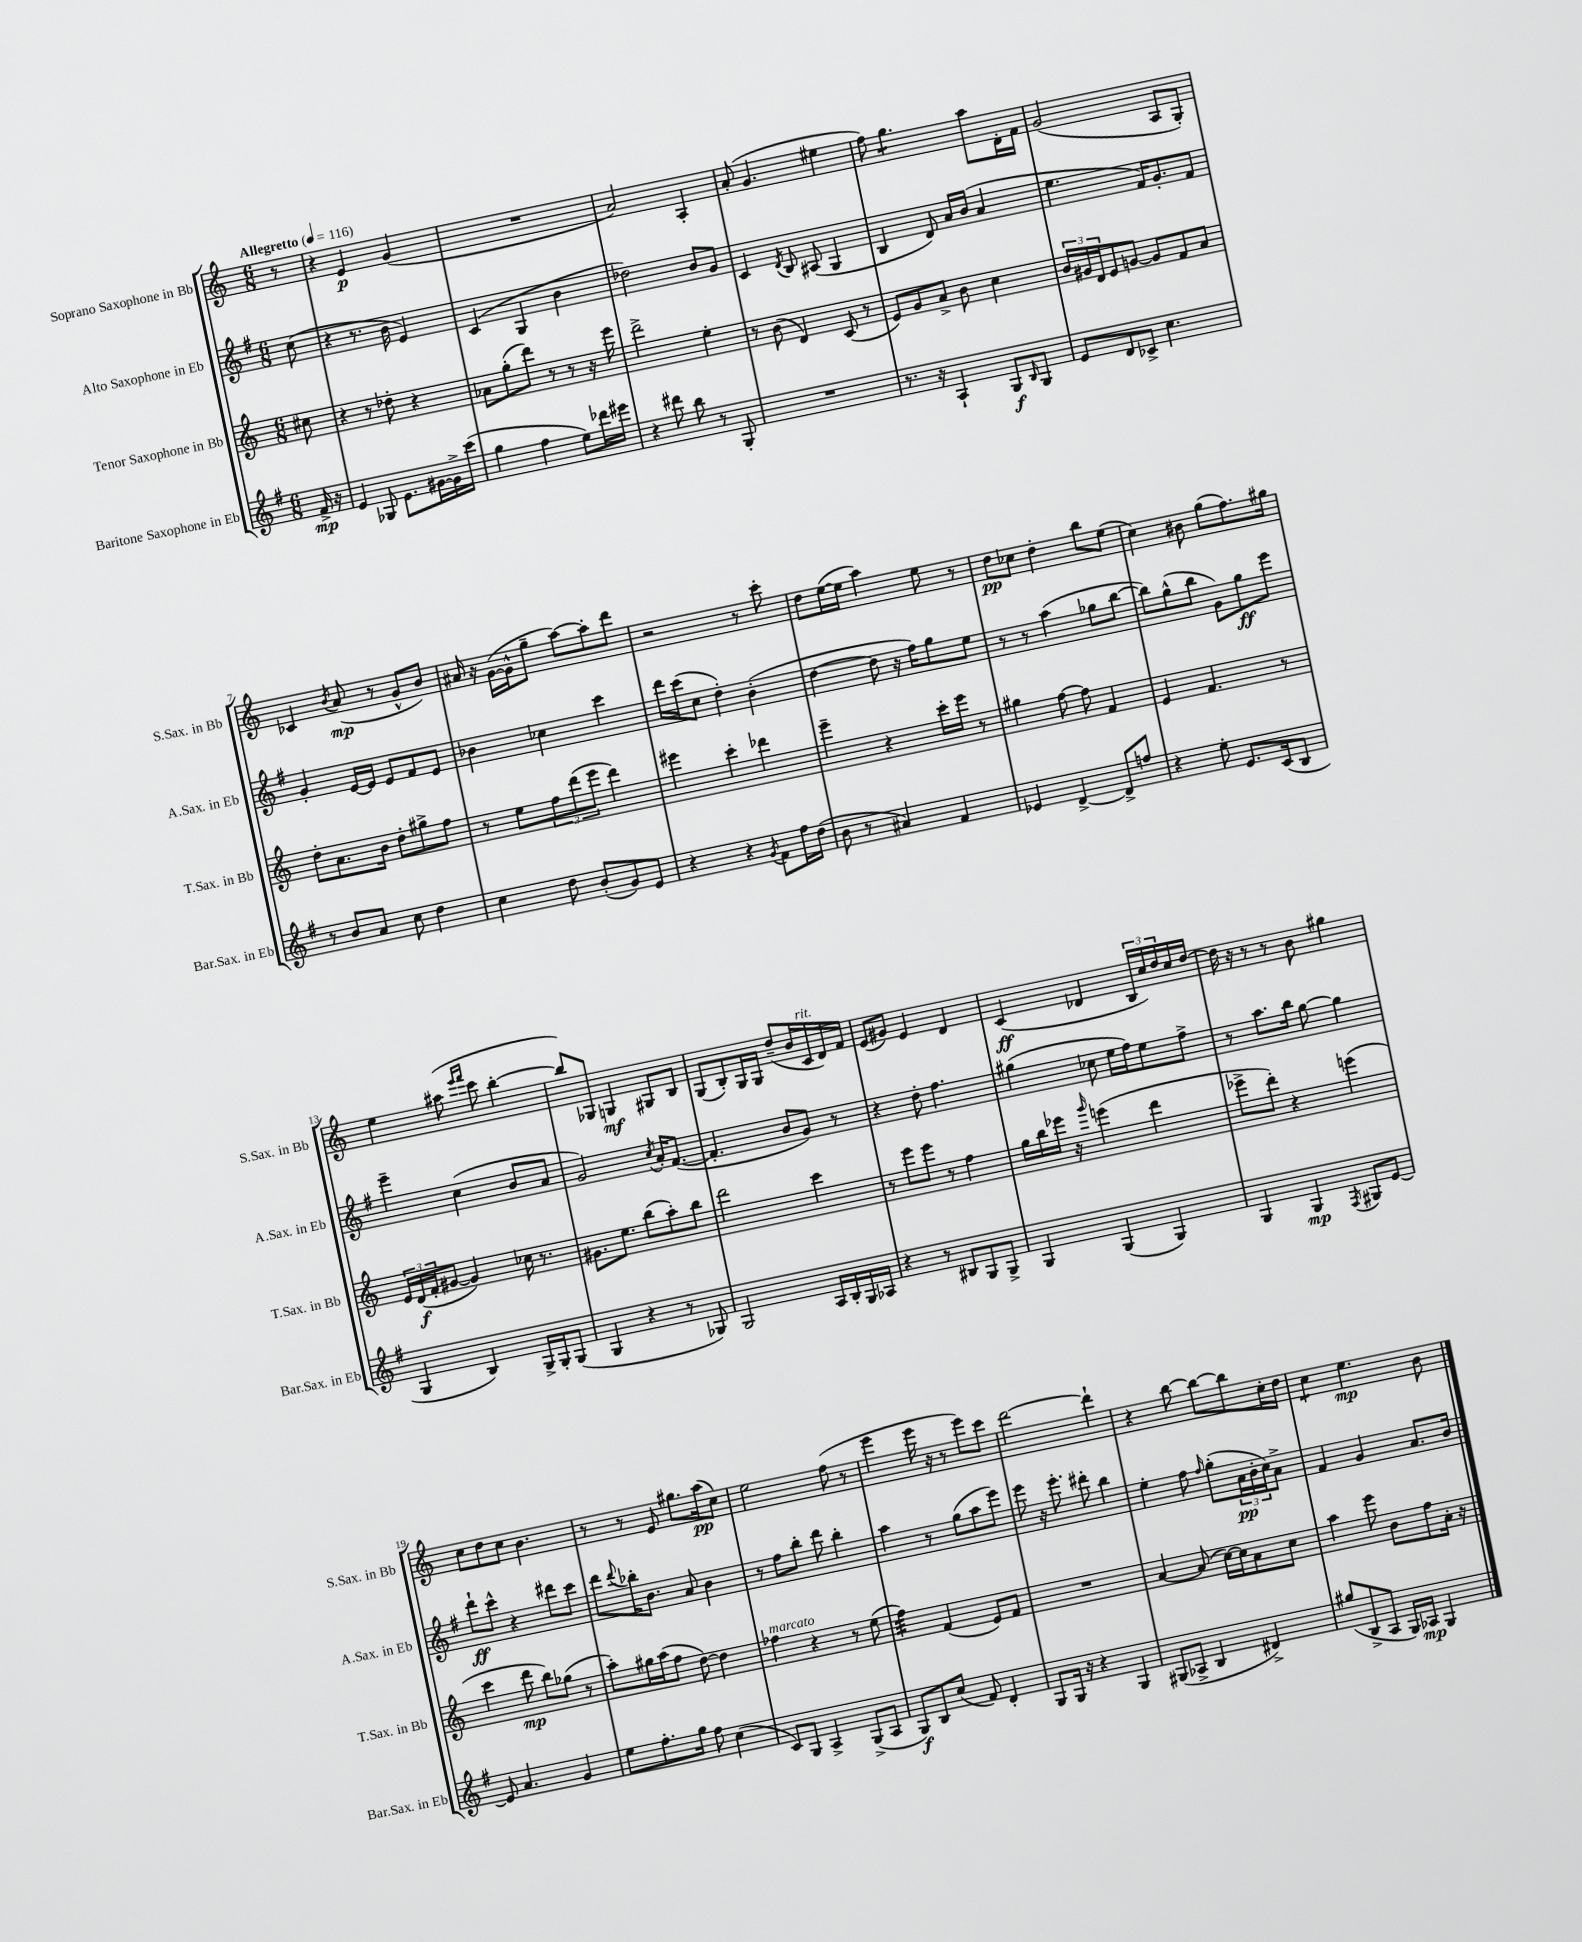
<<
\new StaffGroup <<
\new Staff = "s0" \with { instrumentName = "Soprano Saxophone in Bb" shortInstrumentName = "S.Sax. in Bb" } {
    \clef treble \key c \major \numericTimeSignature \time 6/8 \partial 8 \tempo "Allegretto" 4 = 116
    r8 |
    r4 e'4\p g'4( |
    R2. |
    a'2) a4-. |
    a'8-.( g'4. eis''4 |
    f''8) g''4.:8 a''8 d'16-. f'16 |
    g'2( a8 g8-.) |
    ces'4 \acciaccatura { b'8 } a'8\mp( r8 g'8-^ b'8) |
    ais'16 r16 g'16~( g'16-^ g''8-- a''8~) a''8-. d'''8 |
    r2 r8 c'''8-. |
    d''8 e''16~( e''16 a''4) e''8 r8 |
    d''8\pp ces''8 d''4-. b''8 e''8( |
    c''4) bis'8 g''8( f''8.) gis''16 |
    e''4 ais''8( \grace { e'''16 f'''16 } c'''8 b''4~-. |
    b''8) ges8 g4\mf gis8 b8 |
    g8( b8-.) g16 g16 d''8--( b'16 c'16^\markup { \italic "rit." } d'16) f'16 |
    e'8( gis'8) e'4 d'4 |
    c'4\ff( des'4 \tuplet 3/2 { b16 c''16) d''16 } c''16 d''16~ |
    d''16 r16 r8 r8 b'8 gis''4 |
    c''8 d''8 c''8 b'4. |
    r8 r8 e'8 gis''8. a''16\pp( c''8) |
    e''2 f''8( r8 |
    e'''4 e'''16 r16 r8 e'''8) c'''8 |
    d'''2~ d'''4-! |
    r4 b''8~ b''8~ b''8 c''16-. d''16 |
    c''4:8 e''4.\mp b'8 \bar "|." |
}
\new Staff = "s1" \with { instrumentName = "Alto Saxophone in Eb" shortInstrumentName = "A.Sax. in Eb" } {
    \clef treble \key g \major \numericTimeSignature \time 6/8 \partial 8
    c''8( |
    r4 r8. b'16 e'4) |
    c'4( g4 b'4 |
    des''2) b'8 g'8 |
    c'4 \acciaccatura { d'8 } b8 ais8( g4 |
    b4 d'8) a'16 b'16( a'4 |
    e''4. fis'16) g'8.-. fis'8 |
    g'4-. e'16~ e'16 e'8 fis'8 e'8 |
    bes'4 ces''4 c'''4 |
    d'''16 c'''16( c''8 d''4-.) b'4-.( |
    d''4~ d''8 r16 fis''16) g''8 e''8 |
    r8 r8 a''4( ges''8 b''8~ |
    b''8) g''8-^( b''8 g'8) g''8\ff e'''8 |
    e'''4-- c''4( b'8 a'8 |
    g'2) \acciaccatura { c''8 } a'16-. fis'8.~( |
    fis'4.-. b'8 g'8) r8 |
    r4 d''8-. fis''4. |
    gis''4( ces''8 e''16 fis''16) e''8 fis''8-> |
    r8 a''8. b''16 g''8~ g''4 |
    d'''8-!\ff c'''8-^ r4 dis'''8 c'''8 |
    d'''8 \appoggiatura { d'''8 } bes''16-. b'8. a'8 b'4 |
    r8 fis''8 b''8-. d'''8 b''4-. |
    a''4 r8 g''8( a''8 e'''8) |
    e'''8 r16 e'''8.-. dis'''8-. b''4 |
    e''4-. fis''8 \grace { fis''16 } g''8-.( \tuplet 3/2 { a'16\pp b'16-. c''16) } a'8-> |
    fis'4 g'4 a'8. b'16 \bar "|." |
}
\new Staff = "s2" \with { instrumentName = "Tenor Saxophone in Bb" shortInstrumentName = "T.Sax. in Bb" } {
    \clef treble \key c \major \numericTimeSignature \time 6/8 \partial 8
    cis''8 |
    r4 r8 des''8-. r4 |
    aes'8 g''8-.( d'''8) r8 r8 r16 e'''16 |
    d'''2-> e''4-. |
    r8 b'8( d'4) c'8( r8 |
    e'8) g'8 a'8-> b'8 c''4 |
    \tuplet 3/2 { b'16 gis'16 d'16 } e'8 g'8~ g'8 f'8 a'8 |
    d''8-. a'8. b'16 d''8-. gis''8-> f''8 |
    r8 e''8 \tuplet 3/2 { f''8 d'''8( e'''8 } d'''4) |
    eis'''4 c'''4-. des'''4 |
    e'''4-- r4 c'''16-. e'''16 r8 |
    gis''4 f''8~ f''8 f'4 |
    e'4 f'4. r8 |
    \tuplet 3/2 { e'16 d'16\f( f'16-. } gis'8~ gis'4) ces''16 r8. |
    gis'8. e''8. b''8( a''8-.) b''8 |
    d'''2 c'''4 |
    r8 e'''8 e'''8 r8 f''4 |
    g''16 b''16 ees'''16 r16 \grace { g'''16 } e'''4( d'''4 |
    ees'''8-> d'''8-.) r4 e'''4( |
    c'''4 d'''8\mp b''8) ges''8( r8 |
    a''8-.) gis''16 a''16( f''8 d''8~) d''4 |
    fes''4^\markup { \italic "marcato" } r4 r8 e''8( |
    f''4:32) f'4( e'8) f'8 |
    R2. |
    a'4~ a'8( c''16~) c''16 a'8 c''8 |
    a''4 e'''8 b'8 f''8 a'16-. r16 \bar "|." |
}
\new Staff = "s3" \with { instrumentName = "Baritone Saxophone in Eb" shortInstrumentName = "Bar.Sax. in Eb" } {
    \clef treble \key g \major \numericTimeSignature \time 6/8 \partial 8
    fis'16->\mp r16 |
    e'4 ges8 e'8. gis'16~ gis'16-> c'''16( |
    g''4 fis''4 e''8) des'''16 eis'''16 |
    r4 dis'''8 b''8 r8 g8-. |
    R2. |
    r8. r16 a4-! g8\f \grace { b16 } g8 |
    e'8 d'8 ces'8-> c''4. |
    r8 b'8 a'8 c''8 d''4 |
    c''4 d''8 b'8-.( g'8) e'8 |
    r4 r4 \acciaccatura { g'8 } fis'8 fis''16 d''16( |
    b'8 r8 ais'4) fis'4 |
    ees'4 d'4~-> d'8-> f''8 |
    r4 e''8-. e'8. c'16( b8 |
    g4 b4) g16-> g16-. g8( |
    g4 r4 r8 ges8) |
    g2 a16 b16-. g16 aes16 |
    r4 r8 bis8 g8 g8-> |
    g4 g4( g4) |
    g4 g4\mp \acciaccatura { fis8 } gis8 e'8~ |
    e'8 a'4. g'4 |
    e''8 fis''8.-. g''16 fis''8 c''4( |
    c'8) g8 a4-> g8->( a8 |
    g8\f) b8 c''8( fis'8) d'4-. |
    g8 g16 r16 r4 g4 |
    gis8( aes8-> b4 dis'4->) |
    gis''8( b8-> a8 g16) aes16\mp g4 \bar "|." |
}
>>
>>
